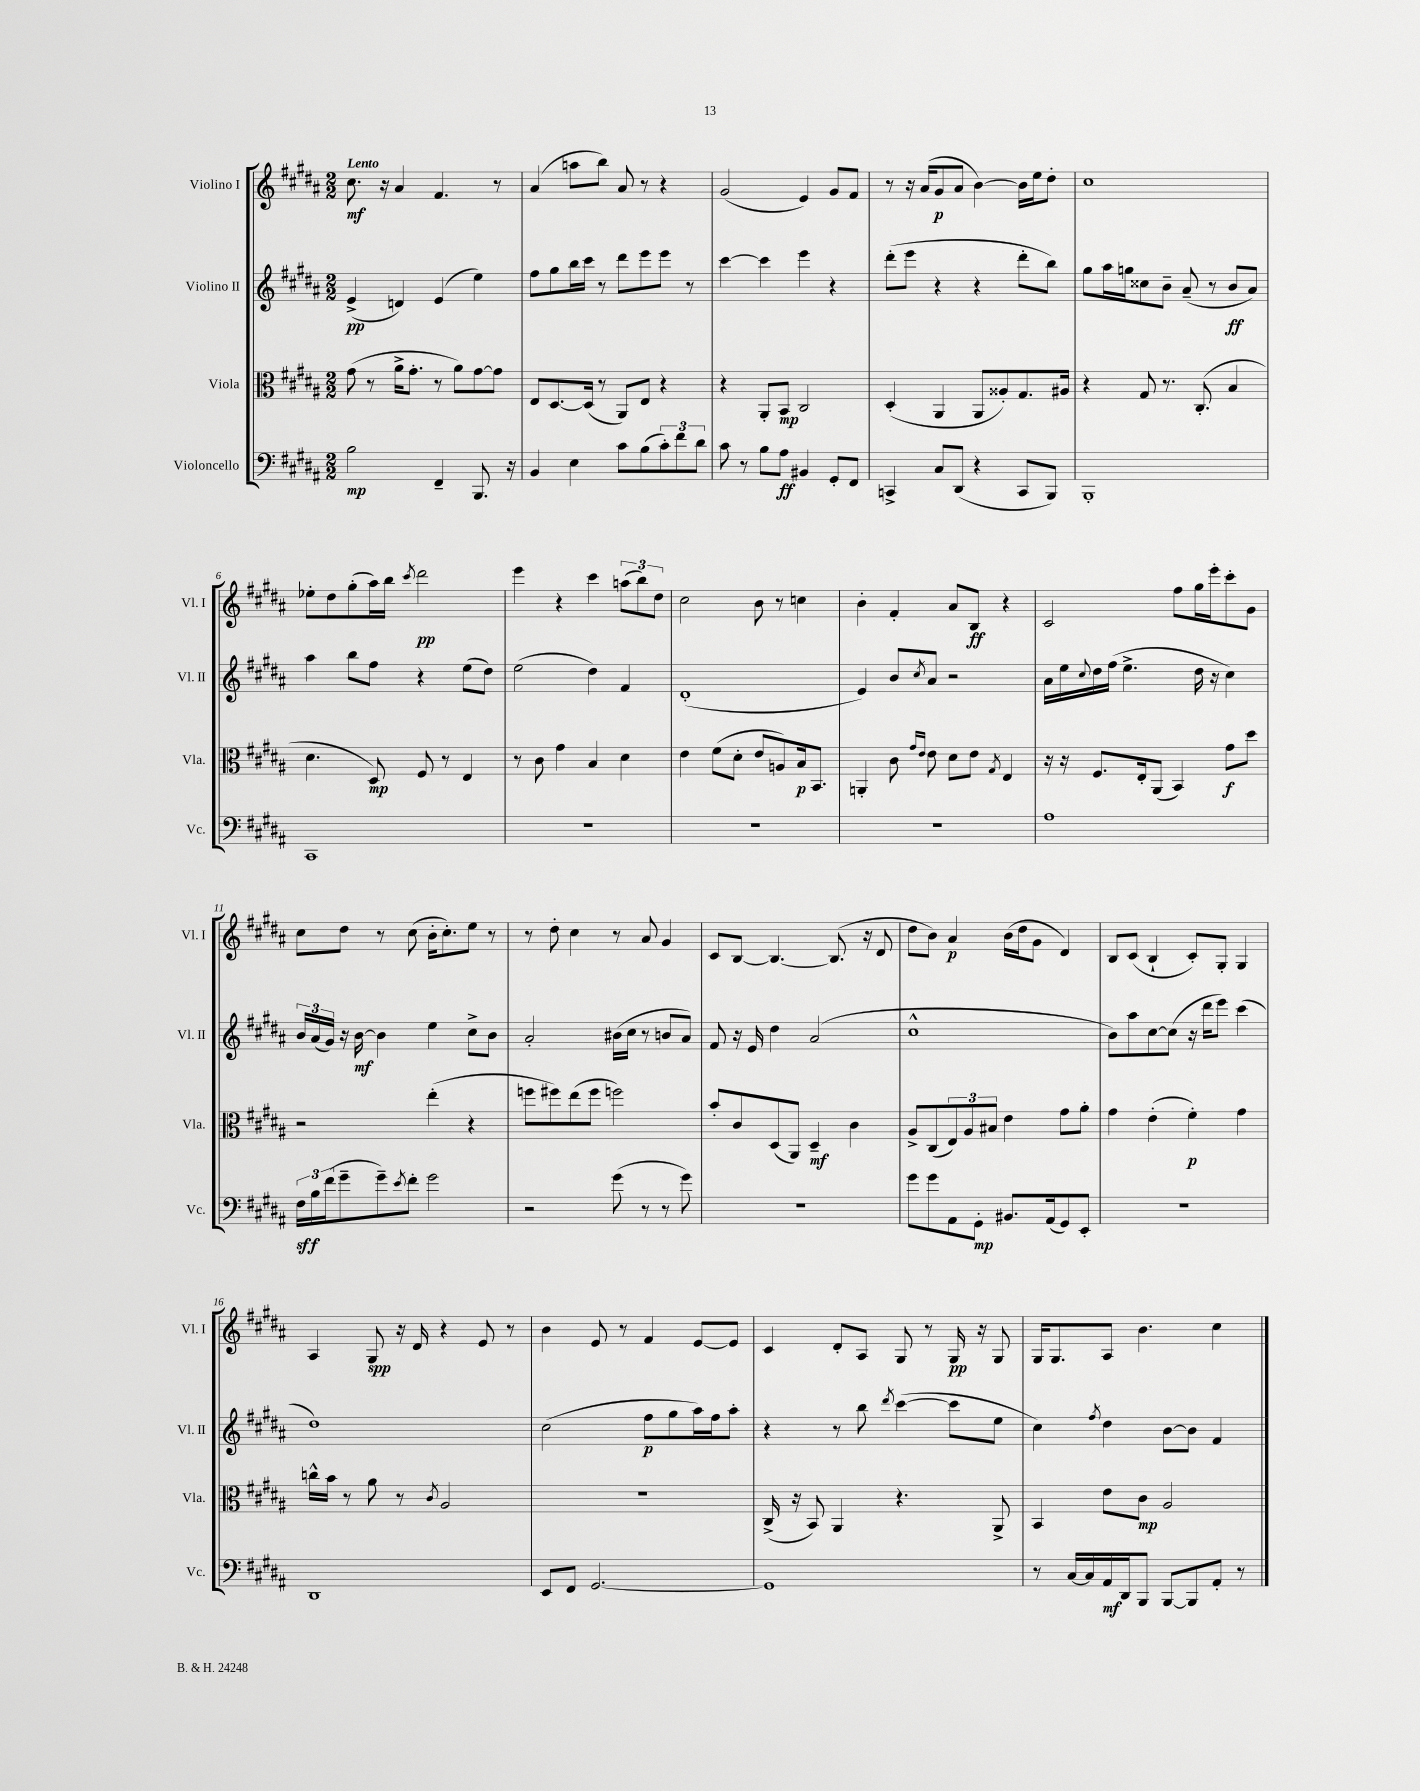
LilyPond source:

<<
\new StaffGroup <<
\new Staff = "s0" \with { instrumentName = "Violino I" shortInstrumentName = "Vl. I" } {
    \clef treble \key b \major \numericTimeSignature \time 2/2 \tempo "Lento"
    cis''8.\mf r16 ais'4 fis'4. r8 |
    ais'4( a''8 b''8) ais'8 r8 r4 |
    gis'2( e'4) gis'8 fis'8 |
    r8 r16 ais'16( gis'8\p ais'8 b'4~) b'16 e''16 dis''8-. |
    cis''1 |
    ees''8-. dis''8 gis''8-.( ais''16) b''16 \acciaccatura { cis'''8 } dis'''2\pp |
    e'''4 r4 cis'''4 \tuplet 3/2 { a''8( b''8) dis''8 } |
    cis''2 b'8 r8 c''4 |
    b'4-. fis'4-. ais'8 b8\ff r4 |
    cis'2 fis''8 gis''16 e'''16-. cis'''8-. gis'8 |
    cis''8 dis''8 r8 cis''8( b'16-. cis''8.-.) e''8 r8 |
    r8 dis''8-. cis''4 r8 ais'8 gis'4 |
    cis'8 b8~ b4.~ b8.( r16 dis'8 |
    dis''8 b'8) ais'4\p b'16( dis''16 gis'8 dis'4) |
    b8 cis'8( b4-! cis'8-.) gis8-. gis4 |
    ais4 gis8\spp r16 dis'16 r4 e'8 r8 |
    b'4 e'8 r8 fis'4 e'8~ e'8 |
    cis'4 dis'8-. ais8 gis8 r8 gis16\pp r16 gis8 |
    gis16 gis8. ais8 b'4. cis''4 \bar "|." |
}
\new Staff = "s1" \with { instrumentName = "Violino II" shortInstrumentName = "Vl. II" } {
    \clef treble \key b \major \numericTimeSignature \time 2/2
    e'4->\pp( d'4) e'4( e''4) |
    fis''8 gis''8 b''16 cis'''16 r8 dis'''8 e'''8 e'''8 r8 |
    cis'''4~ cis'''4 e'''4 r4 |
    dis'''8-.( e'''8 r4 r4 dis'''8-. b''8) |
    gis''8 ais''16 g''16 cisis''8 b'8-- ais'8--( r8 b'8\ff ais'8) |
    ais''4 b''8 fis''8 r4 e''8( dis''8) |
    e''2( dis''4) fis'4 |
    dis'1-.( |
    e'4) b'8 \acciaccatura { cis''8 } ais'8 r2 |
    ais'16 e''16 \appoggiatura { cis''8 } dis''16 fis''16( e''4.-> dis''16 r16 cis''4) |
    \tuplet 3/2 { b'16 ais'16( gis'16) } r16 b'16~\mf b'4 e''4 cis''8-> b'8 |
    ais'2-. bis'16( cis''16 r8 b'8 ais'8) |
    fis'8 r16 e'16 dis''4 ais'2( |
    cis''1-^ |
    b'8) ais''8 cis''8~ cis''8( r16 dis'''16 e'''8) cis'''4( |
    dis''1) |
    cis''2( fis''8\p gis''8 ais''16) fis''16 ais''8-. |
    r4 r8 b''8 \acciaccatura { dis'''8 } cis'''4~( cis'''8 e''8 |
    cis''4) \acciaccatura { fis''8 } dis''4 b'8~ b'8 fis'4 \bar "|." |
}
\new Staff = "s2" \with { instrumentName = "Viola" shortInstrumentName = "Vla." } {
    \clef alto \key b \major \numericTimeSignature \time 2/2
    gis'8( r8 ais'16-> gis'8.-. r8 ais'8) gis'8~ gis'8 |
    e8 dis8.~ dis16( r8 ais,8) e8 r4 |
    r4 ais,8-. b,8\mp cis2 |
    dis4-.( ais,4 ais,8 aisis8-.) gis8. ais16 |
    r4 gis8 r8. cis8.-.( b4 |
    dis'4. dis8\mp) fis8 r8 e4 |
    r8 cis'8 gis'4 b4 dis'4 |
    e'4 fis'8( dis'8-. e'8 a8) b16\p b,8. |
    a,4-. cis'8 \grace { gis'16 e'16 } e'8 dis'8 e'8 \acciaccatura { gis8 } e4 |
    r16 r16 fis8. e16-. ais,8( b,4) gis'8\f dis''8 |
    r2 e''4-.( r4 |
    f''8 fis''8) e''8( fis''8 f''2) |
    b'8-. cis'8 dis8( ais,8) dis4--\mf cis'4 |
    ais8-> cis8( \tuplet 3/2 { e8) ais8 bis8 } e'4 gis'8 ais'8-. |
    gis'4 e'4-.( fis'4-.\p) gis'4 |
    c''16-^ b'16 r8 ais'8 r8 \acciaccatura { cis'8 } ais2 |
    r1 |
    cis16->( r16 b,8) ais,4 r4. ais,8-> |
    b,4 e'8 cis'8\mp ais2 \bar "|." |
}
\new Staff = "s3" \with { instrumentName = "Violoncello" shortInstrumentName = "Vc." } {
    \clef bass \key b \major \numericTimeSignature \time 2/2
    b2\mp fis,4-- b,,8. r16 |
    b,4 e4 cis'8 b8( \tuplet 3/2 { cis'8-.) fis'8 dis'8 } |
    cis'8 r8 b8 ais8\ff bis,4 gis,8-. fis,8 |
    c,4-> cis8 dis,8( r4 c,8 b,,8) |
    b,,1-. |
    cis,1 |
    R1 |
    R1 |
    R1 |
    ais1 |
    \tuplet 3/2 { fis16\sff b16 fis'16( } gis'8-- gis'8--) \acciaccatura { e'8 } fis'8-. gis'2 |
    r2 gis'8( r8 r8 gis'8) |
    R1 |
    gis'8 gis'8 ais,8 gis,8-.\mp bis,8. ais,16( gis,8) e,8-. |
    r1 |
    dis,1 |
    e,8 fis,8 gis,2.~ |
    gis,1 |
    r8 cis16~ cis16 ais,16\mf dis,16 b,,8 b,,8~ b,,8 ais,8-. r8 \bar "|." |
}
>>
>>
